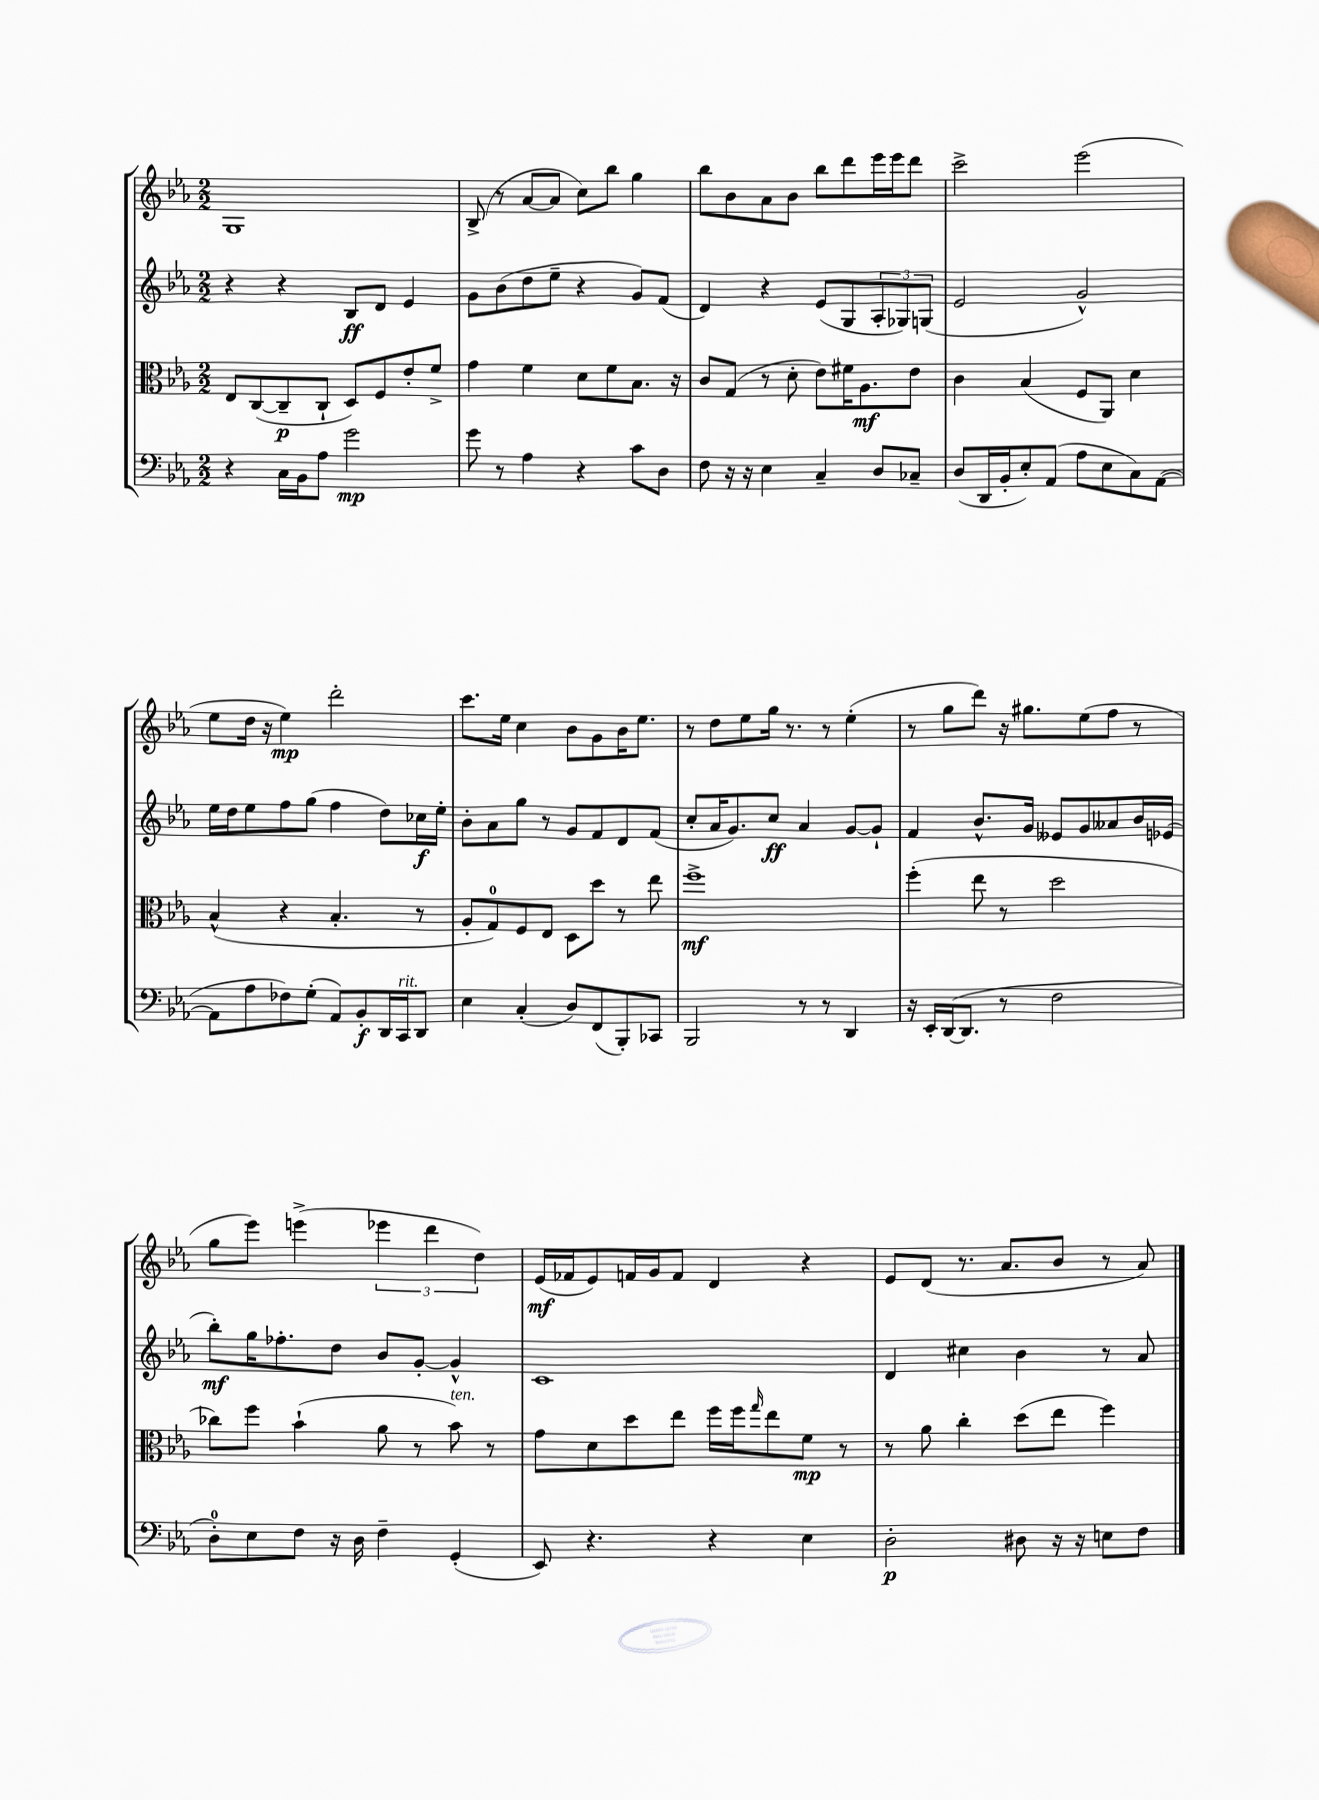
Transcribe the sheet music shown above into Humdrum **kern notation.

**kern	**dynam	**kern	**dynam	**kern	**dynam	**kern	**dynam
*part4	*part4	*part3	*part3	*part2	*part2	*part1	*part1
*staff4	*staff4	*staff3	*staff3	*staff2	*staff2	*staff1	*staff1
*clefF4	*	*clefC3	*	*clefG2	*	*clefG2	*
*k[b-e-a-]	*	*k[b-e-a-]	*	*k[b-e-a-]	*	*k[b-e-a-]	*
*M2/2	*	*M2/2	*	*M2/2	*	*M2/2	*
=89	=89	=89	=89	=89	=89	=89	=89
4r	.	8E-/L	.	4r	.	1G	.
.	.	([8C/	.	.	.	.	.
16C\LL	.	8C~/]	p	4r	.	.	.
16BB-\J	.	.	.	.	.	.	.
8A-\J	.	8C`/J	.	.	.	.	.
2g\	mp	8D/L)	.	8B-/L	ff	.	.
.	.	8F/	.	8d/J	.	.	.
.	.	8e-'/	.	4e-/	.	.	.
.	.	8f^/J	.	.	.	.	.
=90	=90	=90	=90	=90	=90	=90	=90
8g\	.	4g\	.	8g\L	.	(8B-^/	.
8r	.	.	.	(8b-\	.	8r	.
4A-\	.	4f\	.	8dd\	.	[8a-/L	.
.	.	.	.	8ee-~\J	.	8a-/J]	.
4r	.	8d\L	.	4r	.	8cc\L)	.
.	.	8f\	.	.	.	8bb-\J	.
8c\L	.	8.B-\J	.	8g/L)	.	4gg\	.
8D\J	.	.	.	(8f/J	.	.	.
.	.	16r	.	.	.	.	.
=91	=91	=91	=91	=91	=91	=91	=91
8F\	.	8c/L	.	4d/)	.	8bb-\L	.
16r	.	(8G/J	.	.	.	8b-\	.
16r	.	.	.	.	.	.	.
4E-\	.	8r	.	4r	.	8a-\	.
.	.	8d'\	.	.	.	8b-\J	.
4C~/	.	8e-\L)	.	(8e-/L	.	8bb-\L	.
.	.	16f#X\K	.	8G/	.	8ddd\	.
.	.	8.A-\	mf	.	.	.	.
8D/L	.	.	.	12A-'/	.	16eee-\L	.
.	.	.	.	.	.	16eee-\J	.
.	.	.	.	12G-X/)	.	.	.
8C-X~/J	.	8e-\J	.	.	.	8ddd\J	.
.	.	.	.	(12Gn/J	.	.	.
=92	=92	=92	=92	=92	=92	=92	=92
(8D/L	.	4c\	.	2e-/	.	2ccc^\	.
16DD/L	.	.	.	.	.	.	.
16BB-'/J	.	.	.	.	.	.	.
8E-'/)	.	(4B-/	.	.	.	.	.
(8AA-/J	.	.	.	.	.	.	.
8A-\L	.	8F/L	.	2g^^/)	.	(2eee-\	.
8E-\	.	8AA-/J)	.	.	.	.	.
8C\)	.	4d\	.	.	.	.	.
([8AA-\J	.	.	.	.	.	.	.
!!LO:LB:g=z
=93	=93	=93	=93	=93	=93	=93	=93
8AA-\L]	.	(4B-^^/	.	16ee-\LL	.	8ee-\L	.
.	.	.	.	16dd\J	.	.	.
8A-\	.	.	.	8ee-\	.	16dd\Jk	.
.	.	.	.	.	.	16r	.
8F-X\)	.	4r	.	8ff\	.	4ee-\)	mp
(8G'\J	.	.	.	(8gg\J	.	.	.
8AA-/L)	.	4.B-'/	.	4ff\	.	2ddd'\	.
8BB-'/	f	.	.	.	.	.	.
16DD/L	.	.	.	8dd\L)	.	.	.
!LO:TX:a:i:t=rit.	!	!	!	!	!	!	!
16CC/J	.	.	.	.	.	.	.
8DD/J	.	8r	.	16cc-X\L	f	.	.
.	.	.	.	16ee-'\JJ	.	.	.
=94	=94	=94	=94	=94	=94	=94	=94
4E-\	.	8A-'/L	.	8b-'\L	.	8.ccc\L	.
.	.	8G/)	.	8a-\	.	.	.
.	.	.	.	.	.	16ee-\Jk	.
(4C'/	.	8F/	.	8gg\J	.	4cc\	.
.	.	8E-/J	.	8r	.	.	.
8D/L)	.	8D\L	.	8g/L	.	8b-\L	.
(8FF/	.	8dd\J	.	8f/	.	8g\	.
8BBB-'/)	.	8r	.	8d/	.	16b-\K	.
.	.	.	.	.	.	8.ee-\J	.
8CC-X/J	.	8ee-\	.	(8f/J	.	.	.
=95	=95	=95	=95	=95	=95	=95	=95
2BBB-/	.	1ff^	mf	8cc'/L	.	8r	.
.	.	.	.	16a-/K	.	8dd\L	.
.	.	.	.	8.g/)	.	.	.
.	.	.	.	.	.	8ee-\	.
.	.	.	.	8cc/J	ff	16gg\Jk	.
.	.	.	.	.	.	8.r	.
8r	.	.	.	4a-/	.	.	.
8r	.	.	.	.	.	8r	.
4DD/	.	.	.	[8g/L	.	(4ee-'\	.
.	.	.	.	8g`/J]	.	.	.
=96	=96	=96	=96	=96	=96	=96	=96
16r	.	(4ff'\	.	4f/	.	8r	.
16EE-'/LL	.	.	.	.	.	.	.
([16DD/J	.	.	.	.	.	8gg\L	.
8.DD/J]	.	.	.	.	.	.	.
.	.	8ee-\	.	8.b-^^/L	.	8ddd\J)	.
8r	.	8r	.	.	.	16r	.
.	.	.	.	16g/Jk	.	8.gg#X\L	.
2F\	.	2dd\	.	8e--X/L	.	.	.
.	.	.	.	8g/	.	(8ee-\	.
.	.	.	.	8a--X/	.	8ff\J	.
.	.	.	.	16b-/L	.	8r	.
.	.	.	.	(16e-X/JJ	.	.	.
!!LO:LB:g=z
=97	=97	=97	=97	=97	=97	=97	=97
8D'\L)	.	8cc-X\L)	.	8bb-'\L)	mf	8gg\L	.
8E-\	.	8ff\J	.	16gg\K	.	8eee-\J)	.
.	.	.	.	8.ff-X'\	.	.	.
8F\J	.	(4b-`\	.	.	.	(4eeen^\	.
16r	.	.	.	8dd\J	.	.	.
16D\	.	.	.	.	.	.	.
4F~\	.	8a-\	.	8b-/L	.	6eee-X\	.
.	.	8r	.	[8g'/J	.	.	.
.	.	.	.	.	.	6ddd\	.
!	!	!LO:TX:a:i:t=ten.	!	!	!	!	!
(4GG'/	.	8b-\)	.	4g^^/]	.	.	.
.	.	.	.	.	.	6dd\)	.
.	.	8r	.	.	.	.	.
=98	=98	=98	=98	=98	=98	=98	=98
8EE-/)	.	8g\L	.	1c	.	(16e-/LL	mf
.	.	.	.	.	.	16f-X/J	.
4.r	.	8d\	.	.	.	8e-/)	.
.	.	8dd\	.	.	.	16fn/L	.
.	.	.	.	.	.	16g/J	.
.	.	8ee-\J	.	.	.	8f/J	.
4r	.	16ff\LL	.	.	.	4d/	.
.	.	16ff\J	.	.	.	.	.
.	.	16qqgg/	.	.	.	.	.
.	.	8ee-\	.	.	.	.	.
4E-\	.	8f\J	mp	.	.	4r	.
.	.	8r	.	.	.	.	.
=99	=99	=99	=99	=99	=99	=99	=99
2D'\	p	8r	.	4d/	.	8e-/L	.
.	.	8a-\	.	.	.	(8d/J	.
.	.	4cc'\	.	4cc#X\	.	8.r	.
.	.	.	.	.	.	8.a-/L	.
8D#X\	.	(8dd\L	.	4b-\	.	.	.
16r	.	8ee-\J	.	.	.	8b-/J	.
16r	.	.	.	.	.	.	.
8En\L	.	4ff\)	.	8r	.	8r	.
8F\J	.	.	.	8a-/	.	8a-/)	.
==	==	==	==	==	==	==	==
*-	*-	*-	*-	*-	*-	*-	*-
